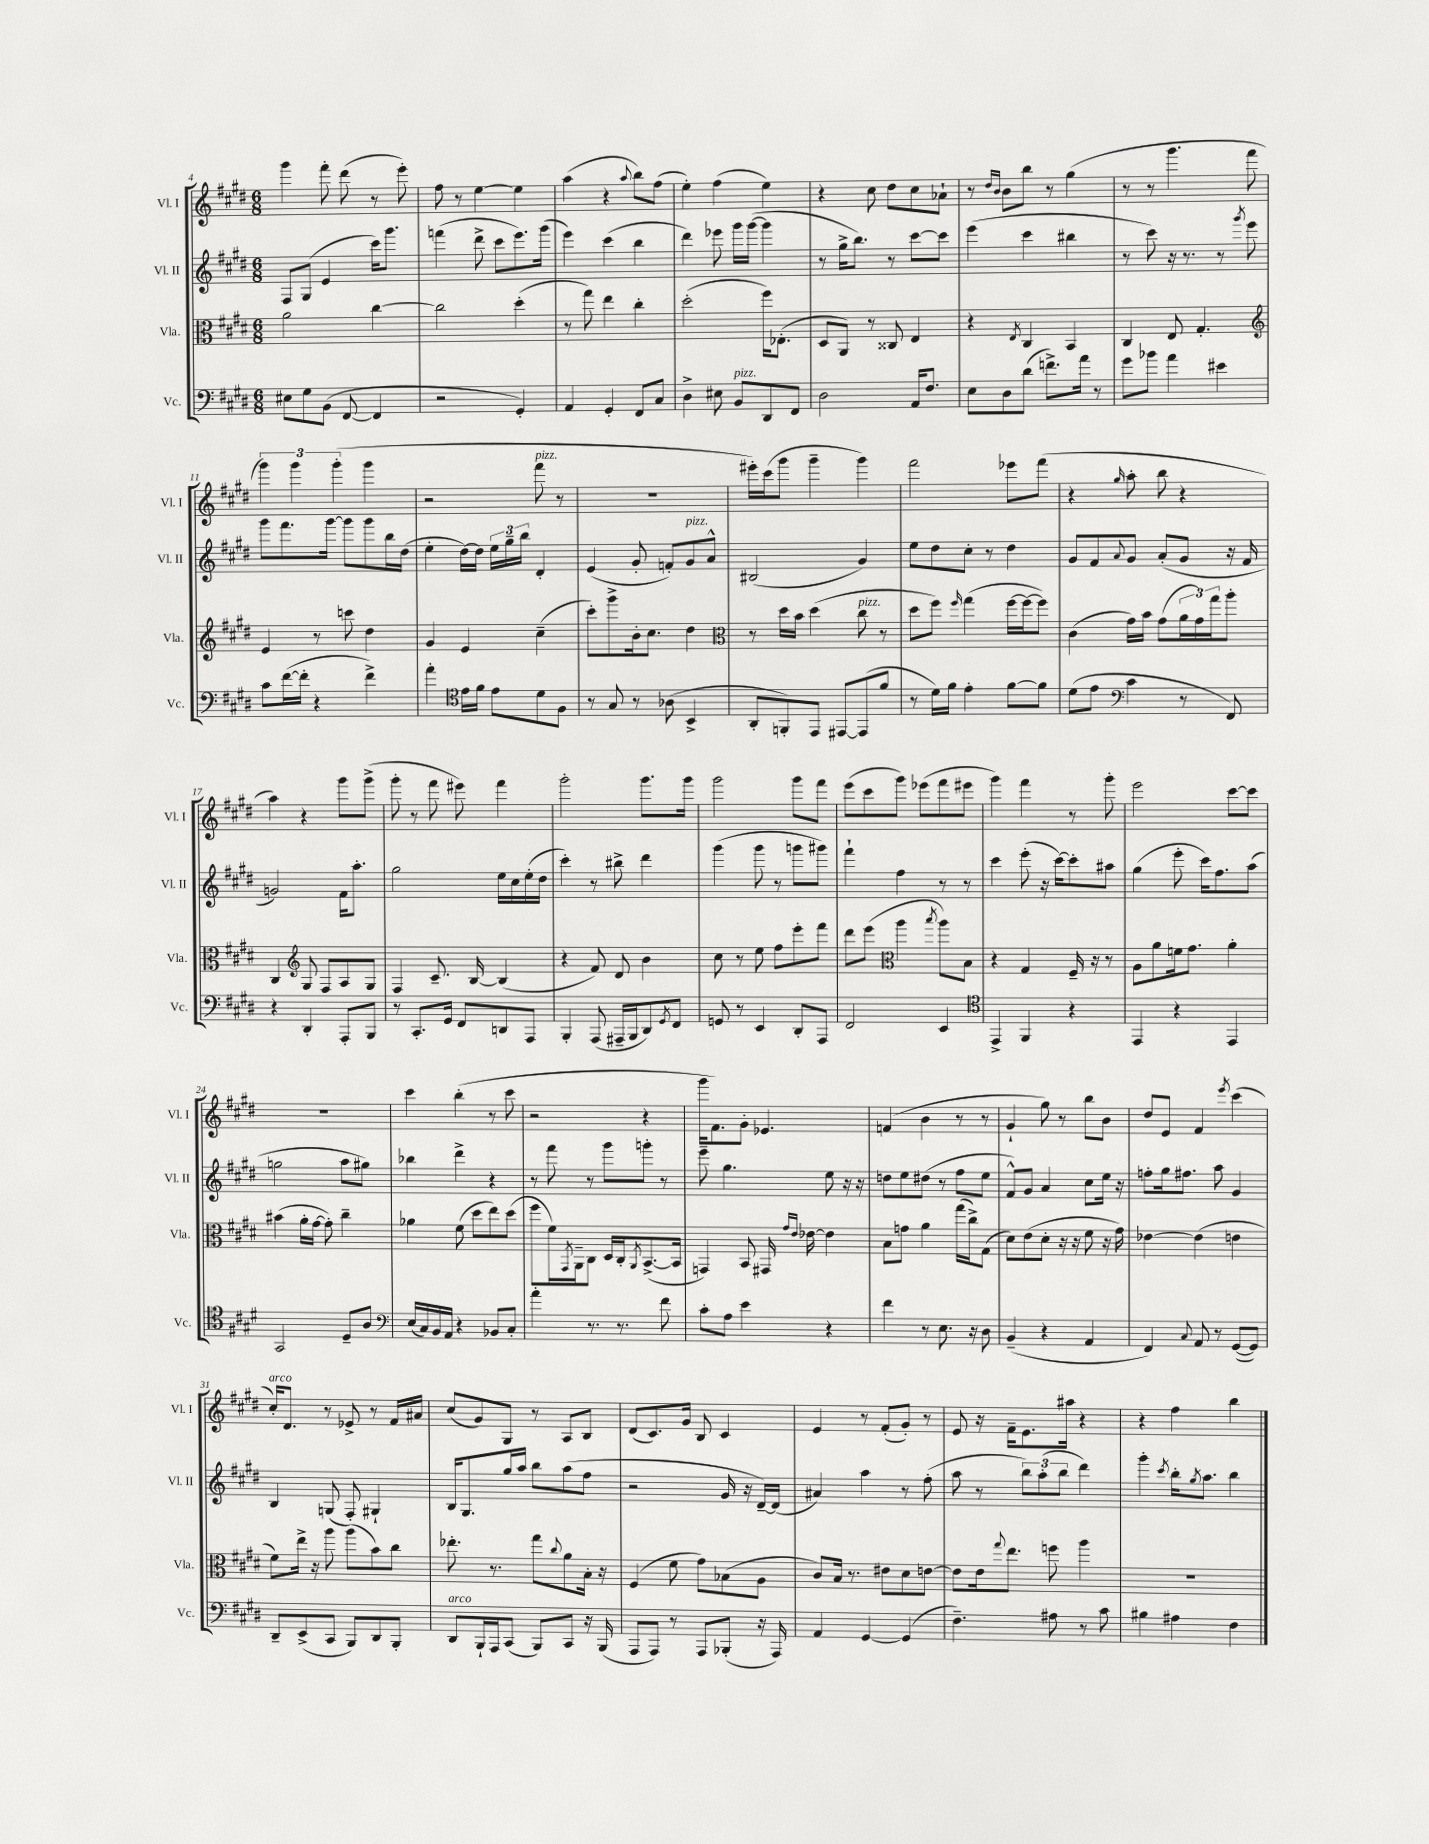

**kern	**kern	**kern	**kern
*part4	*part3	*part2	*part1
*staff4	*staff3	*staff2	*staff1
*I"Vc.	*I"Vla.	*I"Vl. II	*I"Vl. I
*I'Vc.	*I'Vla.	*I'Vl. II	*I'Vl. I
*clefF4	*clefC3	*clefG2	*clefG2
*k[f#c#g#d#]	*k[f#c#g#d#]	*k[f#c#g#d#]	*k[f#c#g#d#]
*M6/8	*M6/8	*M6/8	*M6/8
=4	=4	=4	=4
8E#X\L	2a\	8F#/L	4ggg#\
8G#\	.	(8G#/J	.
(8BB\J	.	4e/	8fff#'\
[8FF#/	.	.	(8ddd#\
4FF#/]	[4cc#\	16ccc#\KL)	8r
.	.	8.ggg#\J	.
.	.	.	8eee'\)
=5	=5	=5	=5
2r	2cc#\]	(4fffn\	8ff#\
.	.	.	8r
.	.	8ddd#^\	[4ee\
.	.	8ccc#\L	.
4GG#'/)	(4dd#'\	8.eee\)	4ee\]
.	.	(16ggg#\Jk	.
=6	=6	=6	=6
4AA/	8r	4eee\)	(4aa\
.	8gg#\)	.	.
4GG#'/	4ee\	(4ccc#\	4r
.	.	.	8qqaa/
8FF#/L	4cc#'\	4bb\	8bb\L)
8C#/J	.	.	(8ff#\J
=7	=7	=7	=7
4D#^\	(2dd#'\	4ddd#\)	4ee'\)
8E#X\	.	8eee-X\	(4ff#\
!LO:TX:a:i:t=pizz.	!	!	!
8BB/L	.	16ggg#\LL	.
.	.	([16ggg#\JJ	.
8DD#/	16ff#\KL)	4ggg#\]	4ee\)
.	(8.E-X'\J	.	.
8FF#/J	.	.	.
=8	=8	=8	=8
2D#\	8D#/L	8r	4r
.	8AA/J)	16gg#^\KL	.
.	.	8.bb\J)	.
.	8r	.	8cc#\
.	8C##X/	8r	8dd#\L
16AA/KL	4E/	[8ccc#\L	8cc#\
8.F#/J	.	.	.
.	.	8ccc#\J]	8a-X`\J
=9	=9	=9	=9
8E\L	4r	(4eee\	8r
.	.	.	16qqdd#/LL
.	.	.	16qqb/JJ
8D#\	.	.	8b\L
.	8qE/	.	.
(8d#\J	4C#/	4ccc#\	8bb\J
8.fn^\L)	.	.	8r
.	4BB/	4bb#X\	(4gg#\
16a\Jk	.	.	.
8r	.	.	.
=10	=10	=10	=10
8g#\L	4C#/	8r	8r
8b-X\J	.	8ccc#\)	8r
4a\	8E/	16r	4.ggg#\
.	.	8.r	.
.	4.G#'/	.	.
4e#X\	.	8r	.
.	.	8qggg#/	.
.	.	8eee\	8fff#\
!!LO:LB:g=z
=11	=11	=11	=11
*	*clefG2	*	*
8c#\L	4e/	8ggg#\L	6ggg#\)
([16f#\L	.	8.fff#\	.
.	.	.	6ggg#\
16f#'\JJ]	.	.	.
4r	8r	.	.
.	.	[16ggg#\Jk	.
.	.	.	(6ggg#'\
.	8cccn\	8ggg#\L]	.
4f#^\)	4dd#\	8ggg#\	4ggg#\
.	.	16bb\L	.
.	.	(16dd#\JJ	.
=12	=12	=12	=12
4a'\	4g#/	4ee'\	2r
*clefC4	*	*	*
16e\LL	4e/	[16dd#\LL)	.
16f#\JJ	.	16dd#\JJ]	.
8e\L	.	24ee\LL	.
.	.	24gg#~\	.
.	.	24bb\JJ	.
!	!	!	!LO:TX:a:i:t=pizz.
8d#\	(4cc#~\	4d#'/	8fff#\
8F#\J	.	.	8r
=13	=13	=13	=13
8r	8ccc#'\L)	(4e/	2.r
8G#/	8ggg#^\	.	.
8r	16b'\k	8g#'/	.
.	8.cc#\J	.	.
(8A-X\	.	8fn'/L)	.
!	!	!LO:TX:a:i:t=pizz.	!
4BB^/	4dd#\	8g#/	.
.	.	8a^^/J	.
=14	=14	=14	=14
*	*clefC3	*	*
8AA'/L	8r	(2B#X/	16eee#X'\LL)
.	.	.	(16ccc#\J
8FFn'/)	16dd#\LL	.	8ggg#\J
.	16b\JJ	.	.
8EE/J	(4dd#\	.	4ggg#~\
[8EE#X/L	.	.	.
!	!LO:TX:a:i:t=pizz.	!	!
(8EE#/]	8cc#\	4g#/)	4ggg#\)
8f#/J	8r	.	.
=15	=15	=15	=15
8r	8dd#\L	8ee\L	2fff#\
16d#\LL)	8ff#\J)	8dd#\	.
16f#\JJ	.	.	.
.	16qqff#/	.	.
4e'\	(4gg#\	8cc#'\J	.
.	.	8r	.
[8f#\L	[16ff#\LL	4dd#\	8eee-X\L
.	16ff#\J_	.	.
8f#\J]	8ff#\J])	.	(8fff#\J
=16	=16	=16	=16
(8d#\L	(4c#\	8g#/L	4r
8e\J	.	8f#/	.
*clefF4	*	*	*
.	.	8qqa/	16qqgg#/
4c#\	16g#\LL)	8g#/J	8aa'\
.	16b\JJ	.	.
.	(8g#\L	(8a'/L	8bb\
8r	24a\L	8g#/J	4r
.	24g#\)	.	.
.	24gg#\J	.	.
8FF#/)	8aa'\J	16r	.
.	.	16f#/	.
!!LO:LB:g=z
=17	=17	=17	=17
4r	4C#/	2gn/)	4aa\)
*	*clefG2	*	*
4DD#'/	8G#/	.	4r
.	8F#/L	.	.
8AAA'/L	8A/	16f#\KL	8ggg#\L
.	.	8.aa'\J	.
8BBB/J	8G#/J	.	(8ggg#^\J
=18	=18	=18	=18
8r	4F#/	2gg#\	8ggg#'\
8.CC#'/L	.	.	8r
.	8.c#~/	.	8fff#\
16GG#/Jk	.	.	.
8FF#/L	.	.	8eee#X\)
.	[16B/	.	.
8DDn/	(4B/]	16ee\LL	4fff#\
.	.	16cc#\	.
8AAA/J	.	(16ee'\	.
.	.	16dd#\JJ	.
=19	=19	=19	=19
4BBB'/	4r	4ccc#'\)	2ggg#'\
(8AAA/	8f#/)	8r	.
16AAA#X~/LL	8d#/	8bb#X^\	.
16BBB/J	.	.	.
8DD#/)	4b\	4ddd#\	8.ggg#\L
8qGG#/	.	.	.
8FF#/J	.	.	.
.	.	.	16ggg#\Jk
=20	=20	=20	=20
8GGn/	8cc#\	(4ggg#\	2ggg#\
8r	8r	.	.
4EE/	8ee\	8ggg#\	.
.	8ff#\L	8r	.
8DD#'/L	8eee'\	8gggn\L	8ggg#\L
8AAA/J	8fff#\J	8ggg#X\J)	8fff#\J
=21	=21	=21	=21
2FF#/	8ddd#\L	4fff#`\	(8eee\L
.	(8eee\J	.	8ccc#\
*	*clefC3	*	*
.	4aa\	4ff#\	8ggg#\J)
.	.	.	(8eee-X\L
.	8qbb/	.	.
4EE/	8aa\L)	8r	8fff#\
.	8B\J	8r	8eee#X\J
=22	=22	=22	=22
*clefC4	*	*	*
4EE^/	4r	4ccc#\	4ggg#\)
4FF#/	4G#/	(8eee'\	4fff#\
.	.	16r	.
.	.	[16ccc#\KL)	.
4r	16F#~/	8ccc#'\]	8r
.	16r	.	.
.	8r	8aa#X\J	8ggg#'\
=23	=23	=23	=23
4EE/	8A\L	(4gg#\	2eee\
.	8a\	.	.
4r	16fn\k	8eee'\	.
.	8.g#\J	.	.
.	.	16ccc#\KL)	.
.	.	8.ff#\	.
4EE/	4a'\	.	[8ccc#\L
.	.	(8aa\J	8ccc#\J]
!!LO:LB:g=z
=24	=24	=24	=24
2GG#/	(4b#X\	2ggn\	2.r
.	16a'\LL	.	.
.	[16g#\JJ	.	.
.	8g#'\])	.	.
8D#~/L	4cc#~\	8aa\L	.
8A/J	.	8gg#X\J)	.
=25	=25	=25	=25
*clefF4	*	*	*
(16E/LL	4a-X\	4bb-X\	4ccc#\
16C#/)	.	.	.
16BB/	.	.	.
16AA/JJ	.	.	.
4r	(8f#\	4ddd#^\	(4bb'\
.	8dd#\L	.	.
8BB-X/L	8ee\)	4r	8r
8C#'/J	(8dd#\J	.	8ccc#\
=26	=26	=26	=26
4a'\	8ff#\L	8r	2r
.	16f#\L)	8fff#\	.
.	8qGG#/	.	.
.	16AA~\J	.	.
8.r	8C#\J	8r	.
.	16D#/LL	8ggg#\L	.
8.r	16C#'/J	.	.
.	8qAA/	.	.
.	([8.BB^/	8gggn'\J	4r
8f#\	.	8r	.
.	16BB/Jk]	.	.
=27	=27	=27	=27
8c#'\L	4GGn/)	8eee~\	16ggg#\KL
.	.	.	8.f#\)
8A\J	.	4.gg#\	.
4e\	8BB/	.	8g#'\J
.	16GG#X/	.	4.e-X/
.	16qqg#/LL	.	.
.	16qqe/JJ	.	.
.	[16e-X\	.	.
4r	4e-\]	8ee\	.
.	.	16r	.
.	.	16r	.
=28	=28	=28	=28
4f#\	8B\L	8ddn\L	(4fn/
.	8gn\J	8ee\	.
8r	4a\	(8dd#X\J	4b\
8.E\	.	8r	.
.	(16gg#\LL	8ff#\L	8r
16r	16cc#^\J)	.	.
8D#\	(8G#\J	8ee\J	8r
=29	=29	=29	=29
(4BB~/	8d#\L)	8f#^^/L)	4g#`/
.	(8e\	8g#/J	.
4r	8d#'\J	4a/	8gg#\)
.	16r	.	8r
.	16r	.	.
4AA/	8f#\	8cc#\L	8bb\L
.	16r	16ee\Jk	8b\J
.	16g#\)	16r	.
=30	=30	=30	=30
4FF#/)	[4e-X\	8ffn'\L	8dd#/L
.	.	16gg#\k	8e/J
.	.	8.ff#X\J	.
8qqC#/	.	.	.
8AA/	(4e-\]	.	4f#/
8r	.	8aa\	.
.	.	.	8qeee/
([8GG#/L	4en\	4g#/	(4ccc#\
8GG#/J])	.	.	.
!!LO:LB:g=z
=31	=31	=31	=31
!	!	!	!LO:TX:a:i:t=arco
8DD#~/L	8f#\L)	4B/	16cc#'/KL)
.	.	.	8.d#/J
(8EE^/	16ee^\Jk	.	.
.	16r	.	.
8CC#/J	8aa\	(8Gn/	8r
8BBB/L)	(8aa\L	8F#'/)	8e-X^/
8DD#/	8b\)	4G#X`/	8r
8BBB'/J	8cc#\J	.	16f#/LL
.	.	.	16a#X/JJ
=32	=32	=32	=32
!LO:TX:a:i:t=arco	!	!	!
8DD#/L	8.ee-X'\	16B/KL	(8cc#/L
.	.	8.G#/	.
16BBB`/L	.	.	8g#/)
16AAA/J	8.r	.	.
(8CC#/J	.	16gg#/L	8G#/J
.	.	16aa/JJ	.
8BBB/L)	8gg#\L	8bb\L	8r
.	8qqcc#/	.	.
8CC#/J	8a\	(8aa\	8A/L
16r	16B'\Jk	8ff#\J	8B/J
(16BBB/	16r	.	.
=33	=33	=33	=33
8AAA/L	(4F#/	2r	(8d#/L
8AAA/J)	.	.	8.c#/)
8r	8f#\	.	.
.	.	.	16g#/Jk
8AAA/L	8g#\L)	.	8B/
(8BBB-X'/J	(8B-X\	16g#/	4c#/
.	.	16r	.
16r	8A\J	[16d#~/LL)	.
16AAA/)	.	(16d#/JJ]	.
=34	=34	=34	=34
4AA/	8c#/L)	4a#X/)	4e/
.	16B/Jk	.	.
.	8.r	.	.
[4GG#/	.	4aa\	8r
.	8e#X\L	.	(8f#'/L
(4GG#/]	8d#\	8r	8g#'/J)
.	[8en\J	(8ff#'\	8r
=35	=35	=35	=35
4.F#~\)	8e\L]	8aa\	8e/
.	16e\k	8r	16r
.	8qqgg#/	.	.
.	8.ee\J	.	16f#~\KL
.	.	12bb\L)	8.e\
.	.	(12aa'\	.
8A#X\	8ffn\	.	.
.	.	12bb\J	.
.	.	.	16aa#X\Jk
8r	4aa\	4ddd#\)	4r
8c#\	.	.	.
=36	=36	=36	=36
4B#X\	2.r	4ggg#'\	4r
.	.	8qccc#/	.
4A#X\	.	16bb'\KL	4ff#\
.	.	8qgg#/	.
.	.	8.aa\J	.
4F#\	.	4bb\	4bb\
==	==	==	==
*-	*-	*-	*-
